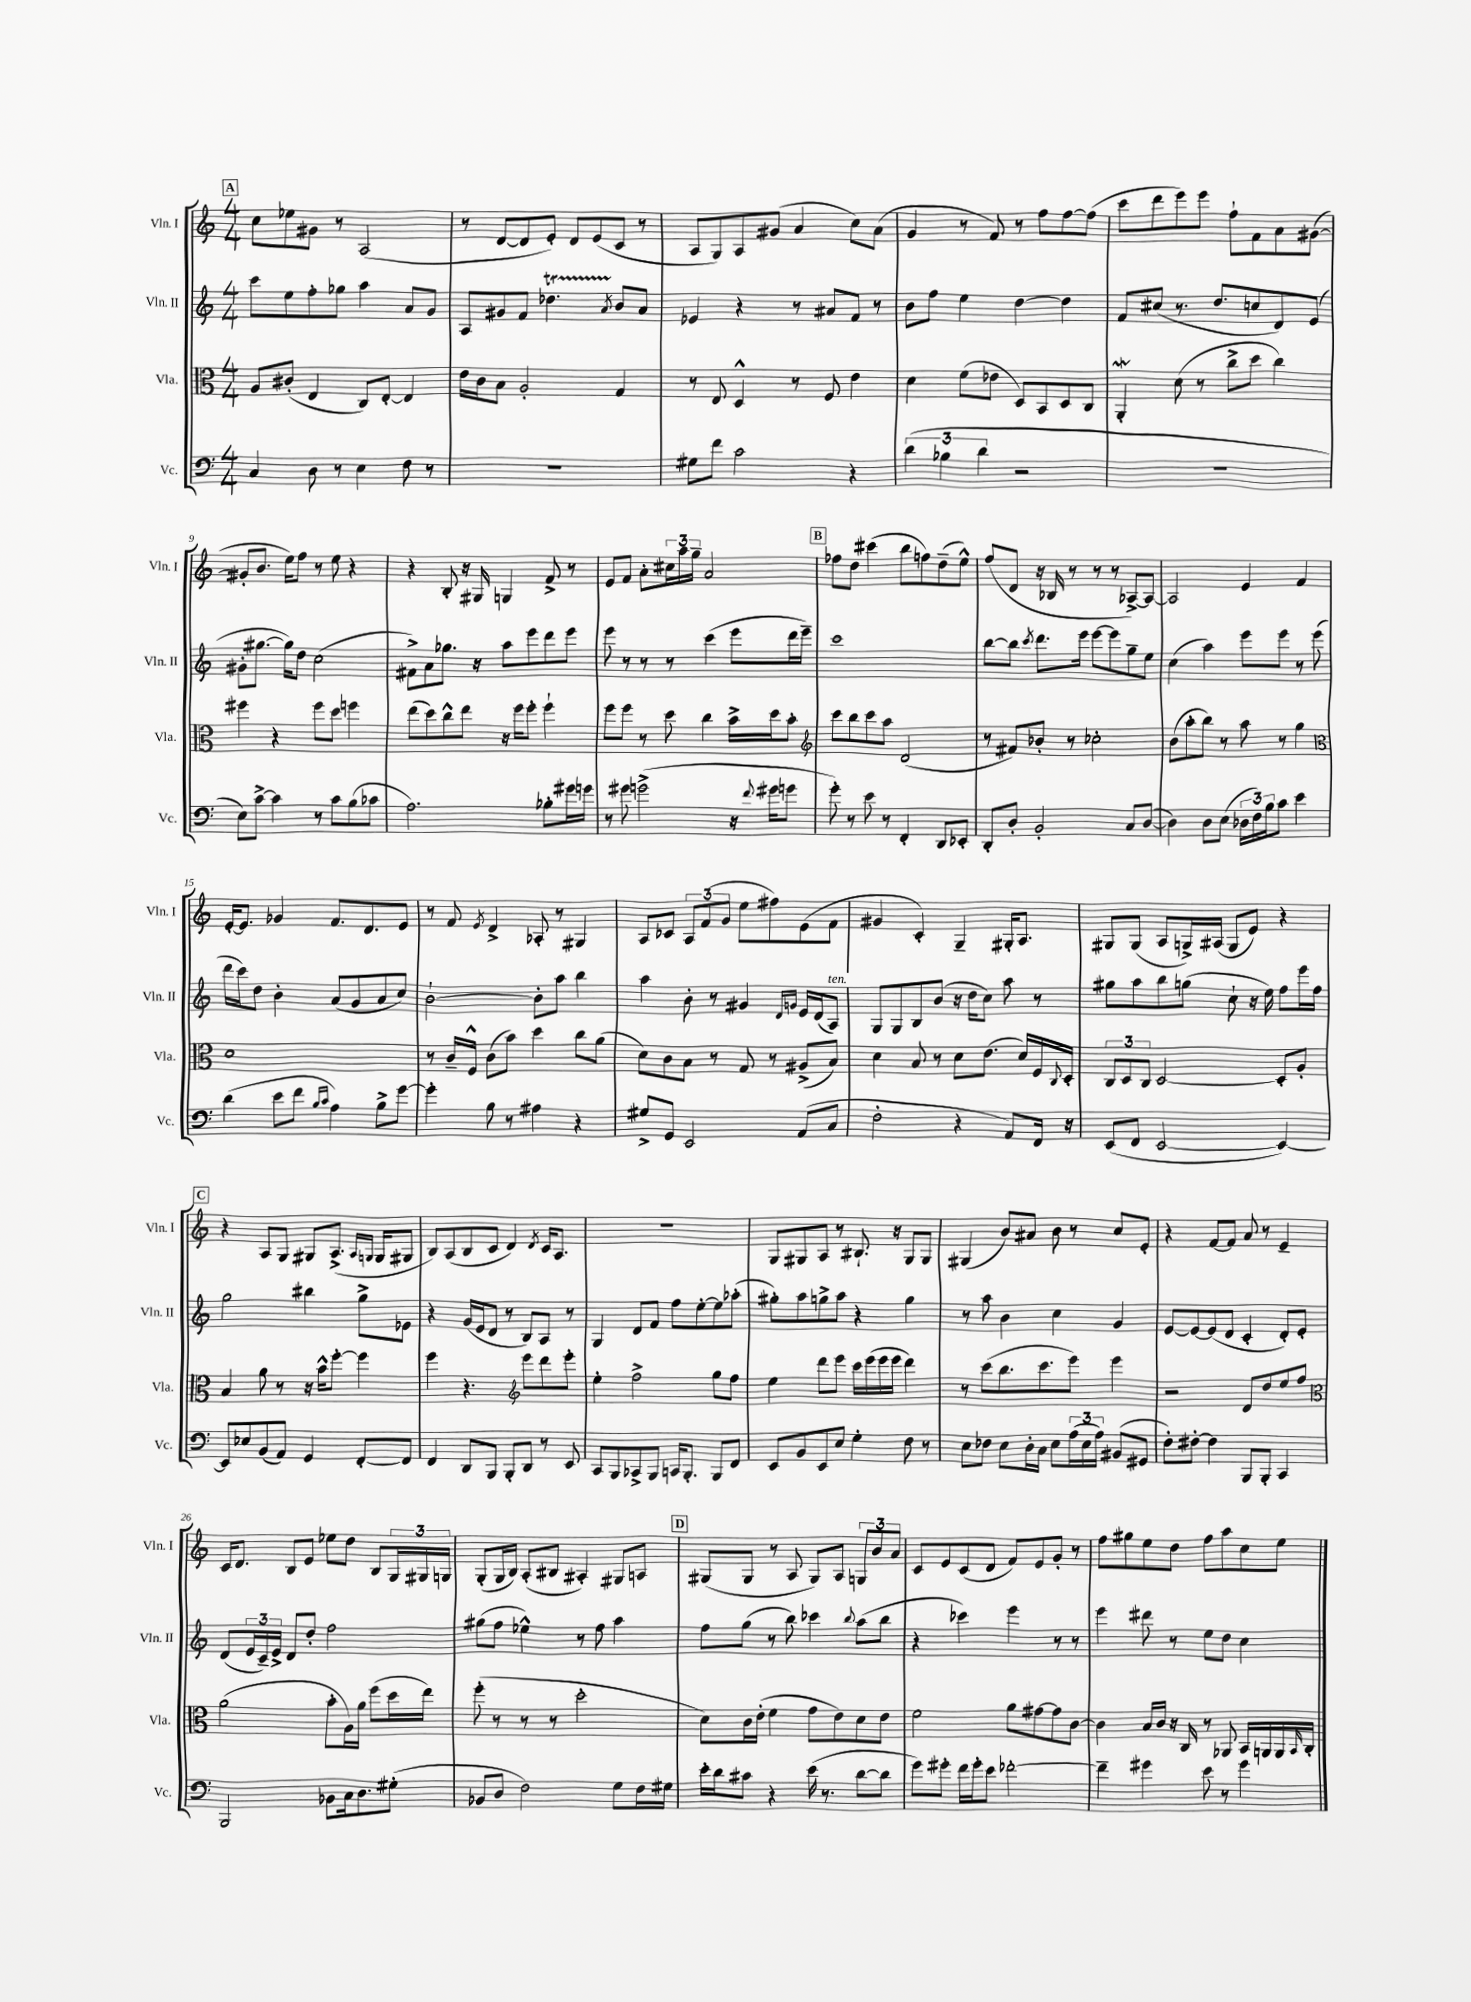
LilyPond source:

<<
\new StaffGroup <<
\new Staff = "s0" \with { instrumentName = "Vln. I" shortInstrumentName = "Vln. I" } {
    \clef treble \key c \major \numericTimeSignature \time 4/4
    \mark \markup { \box "A" } c''8 ees''8 gis'8 r8 a2( |
    r8 d'8~ d'8 e'8-.) d'8 e'8( c'8 r8 |
    a8 g8) a8 gis'8( a'4 c''8) a'8( |
    g'4 r8 f'8) r8 f''8 f''8~ f''8( |
    c'''8 d'''8 e'''8) e'''8 f''8-! f'8 a'8 gis'8~( |
    gis'8-. b'8. e''16) f''8 r8 e''8 r4 |
    r4 b8-. r16 gis16 g4 f'8-> r8 |
    e'8 f'8 a'8-. \tuplet 3/2 { cis''16 a''16 g''16-- } a'2 |
    \mark \markup { \box "B" } fes''8 d''8 cis'''4( b''8 f''8) d''8--( e''8-^) |
    f''8( d'8 r16 bes16 r8 r8 r8 aes8~->) aes8~ |
    aes2 e'4 f'4 |
    e'16~-. e'8. ges'4 f'8. d'8. e'8 |
    r8 f'8 \acciaccatura { e'8 } d'4-> aes8-. r8 gis4 |
    a8 ces'8 \tuplet 3/2 { a8 f'8( g'8 } e''8 fis''8) e'8( f'8 |
    gis'4 c'4-.) g4-- gis16-. a8. |
    gis8 gis8( a8 g16->) ais16( g8 e'8) r4 |
    \mark \markup { \box "C" } r4 a8 g8 gis8 a8.->( \grace { a16 g16 } g16 gis8 |
    b8) a8( b8 c'8 d'4) \acciaccatura { d'8 } c'16 a8. |
    R1 |
    g8 gis8 a8 r8 bis8.-! r16 gis8 gis8 |
    gis4( b'8) ais'8 b'8 r8 c''8 e'8-. |
    r4 f'8~ f'8 a'8 r8 e'4-- |
    c'16 d'8. b8 e'8 ees''8 d''8 b8 \tuplet 3/2 { g16 gis16 g16 } |
    g8-.( g16 b16) a8-.( bis8 ais4-.) gis8 a8 |
    \mark \markup { \box "D" } gis8( gis8 r8 a8 gis8) a8 \tuplet 3/2 { g8 b'8 a'8 } |
    c'8 e'8 c'8( d'8 f'8) e'8 g'8-. r8 |
    f''8 gis''8 e''8 d''8 f''8 a''8 c''8 e''8 \bar "|." |
}
\new Staff = "s1" \with { instrumentName = "Vln. II" shortInstrumentName = "Vln. II" } {
    \clef treble \key c \major \numericTimeSignature \time 4/4
    \mark \markup { \box "A" } c'''8 e''8 f''8-. ges''8 a''4 a'8 g'8 |
    a8 gis'8 f'8 des''4.\startTrillSpan \acciaccatura { a'8 } b'8\stopTrillSpan a'8 |
    ees'4 r4 r8 ais'8 f'8 r8 |
    b'8 f''8 e''4 d''4~ d''4 |
    f'8 cis''8( r8. d''8. c''8 d'8) e'8( |
    gis'8-. gis''8.~ gis''16) d''8 c''2( |
    fis'8->) a'8 ges''8. r16 a''8 e'''8 d'''8 e'''8 |
    e'''8 r8 r8 r8 c'''4( e'''8 d'''16 e'''16--) |
    \mark \markup { \box "B" } c'''1 |
    b''8~ b''8 \acciaccatura { c'''8 } d'''8. e'''16 e'''8~ e'''8 g''8-- e''8 |
    c''4( a''4) e'''8 e'''8 r8 e'''8( |
    d'''16 c'''16) d''8 b'4-. a'8( g'8 a'8 c''8) |
    b'2~-! b'8-. a''8 b''4 |
    a''4 b'8-. r8 gis'4 \grace { d'16 g'16 } e'16 d'16( a8^\markup { \italic "ten." }) |
    g8 g8 b8 b'8( r16 d''16 c''8) a''8 r8 |
    gis''8 a''8 b''8 g''8( c''8-! r16 e''16) f''8 e'''16 f''16 |
    \mark \markup { \box "C" } g''2 bis''4 g''8-> ees'8 |
    r4 g'16( e'16 d'8 r8 b8) a8 r8 |
    g4 d'8 f'8 f''8 e''8~-. e''8 aes''8-.( |
    gis''8-.) a''8 g''8-> a''8 r4 g''4 |
    r8 a''8 b'4 c''4 g'4 |
    e'8~ e'8~ e'8( d'8 c'4-. d'8-.) e'8-. |
    d'8( \tuplet 3/2 { e'16 c'16--) e'16-> } d'8 d''8-. f''2 |
    gis''8( f''8 ees''4-^) r8 f''8 a''4 |
    \mark \markup { \box "D" } f''8 g''8( r8 b''8) ces'''4 \appoggiatura { b''8 } a''8( b''8 |
    r4 ces'''4) e'''4 r8 r8 |
    e'''4 dis'''8 r8 e''8 d''8 c''4 \bar "|." |
}
\new Staff = "s2" \with { instrumentName = "Vla." shortInstrumentName = "Vla." } {
    \clef alto \key c \major \numericTimeSignature \time 4/4
    \mark \markup { \box "A" } a8 cis'8-.( e4 c8) e8~-. e4 |
    e'16 c'16 b8 a2-. g4 |
    r8 e8 d4-^ r8 f8 e'4 |
    d'4 f'8( ees'8 d8) b,8 d8 c8 |
    a,4-.\mordent d'8( r8 c''8-> d''8 c''4) |
    fis''4 r4 fis''8 d''8 f''4 |
    e''8( d''8) c''8-^ e''8 r16 f''16 f''8-. f''4-! |
    f''8 f''8 r8 d''8 c''4 b'16-> d''16 b'8-. |
    \mark \markup { \box "B" } \clef treble c'''8 b''8 c'''8 a''8 d'2( |
    r8 fis'8) bes'8-. r8 ces''2-. |
    b'8( a''8-. b''8) r8 a''8 r8 g''4 |
    \clef alto d'1 |
    r8 c'16-- f16-^ c'8( b'8) d''4 c''8 a'8( |
    d'8) c'8 b8 r8 g8 r8 ais8->( b8) |
    d'4 b8 r8 d'8 e'8.( d'16) f16 \appoggiatura { c8 } d16-. |
    \tuplet 3/2 { c8 d8 c8 } d2~ d8-. a8-. |
    \mark \markup { \box "C" } b4 a'8 r8 r16 b'16-^ f''8~-. f''4 |
    f''4 r4. \clef treble e'''8 d'''8 e'''8-. |
    e''4-. f''2-> g''8 f''8 |
    e''4 d'''8 e'''8 c'''16 e'''16( e'''16 e'''16 d'''4) |
    r8 c'''8( b''8. c'''8. e'''8) e'''4 |
    r2 d'8 d''8 e''8 f''8 |
    \clef alto a'2( b'8-. a16) a'16 f''8( d''16 e''16) |
    f''8-.( r8 r8 r8 d''2-. |
    \mark \markup { \box "D" } d'8) c'16 e'16-.( f'4 g'8 e'8) d'8 e'8 |
    f'2 a'8 gis'8~ gis'8 c'8~ |
    c'4 b16 c'16 r16 c16 r8 aes,8 b,16 a,16 a,16 \grace { b,16 } c16-. \bar "|." |
}
\new Staff = "s3" \with { instrumentName = "Vc." shortInstrumentName = "Vc." } {
    \clef bass \key c \major \numericTimeSignature \time 4/4
    \mark \markup { \box "A" } c4 d8 r8 e4 f8 r8 |
    R1 |
    gis8 f'8 c'2 r4 |
    \tuplet 3/2 { d'4( bes4 d'4 } r2 |
    R1 |
    e8) c'8~-> c'4 r8 c'8 b8( ces'8 |
    a2.) bes8-. gis'16 g'16 |
    r8 gis'8 g'2->( r16 \appoggiatura { f'8 } gis'16 g'8 |
    \mark \markup { \box "B" } g'8-.) r8 e'8 r8 f,4-. d,8 ees,8-. |
    d,8-. d8-. b,2-. c8 d8~( |
    d4) d8 e8( \tuplet 3/2 { des16 f16) b16 } c'8 e'4 |
    d'4( e'8 f'8 \grace { b16 c'16 } a4) b8-> g'8~ |
    g'4-. b8 r8 ais4 r4 |
    gis8-> g,8 e,2 a,8( c8 |
    f2-. r4 a,8) f,16 r16 |
    e,8( f,8 e,2~ e,4~) |
    \mark \markup { \box "C" } e,8 ees8 b,8( a,8) g,4 f,8~-. f,8 |
    f,4 d,8 b,,8 b,,8-. d,8 r8 e,8 |
    c,8 b,,8 ces,8-> b,,8 c,16 b,,8.-. b,,8 f,8 |
    e,8 b,8 e,8 e8 g4-. f8 r8 |
    e8 fes8 e8 d16-. c16 e8 \tuplet 3/2 { a16( e16 a16) } bis,8( gis,8 |
    f8-.) fis8~-. fis4 b,,8 b,,8-. c,4 |
    b,,2 bes,8 c16 d8. gis8-.( |
    bes,8 d8 f2) g8 f16 gis16 |
    \mark \markup { \box "D" } e'16-. d'16 cis'8 r4 e'16( r8. d'8~ d'8 |
    g'8) gis'8-. f'16 gis'16-. e'8 fes'2~-. |
    fes'4-- gis'4 e'8 r8 gis'4 \bar "|." |
}
>>
>>
\layout { \context { \Score currentBarNumber = #4 } }
